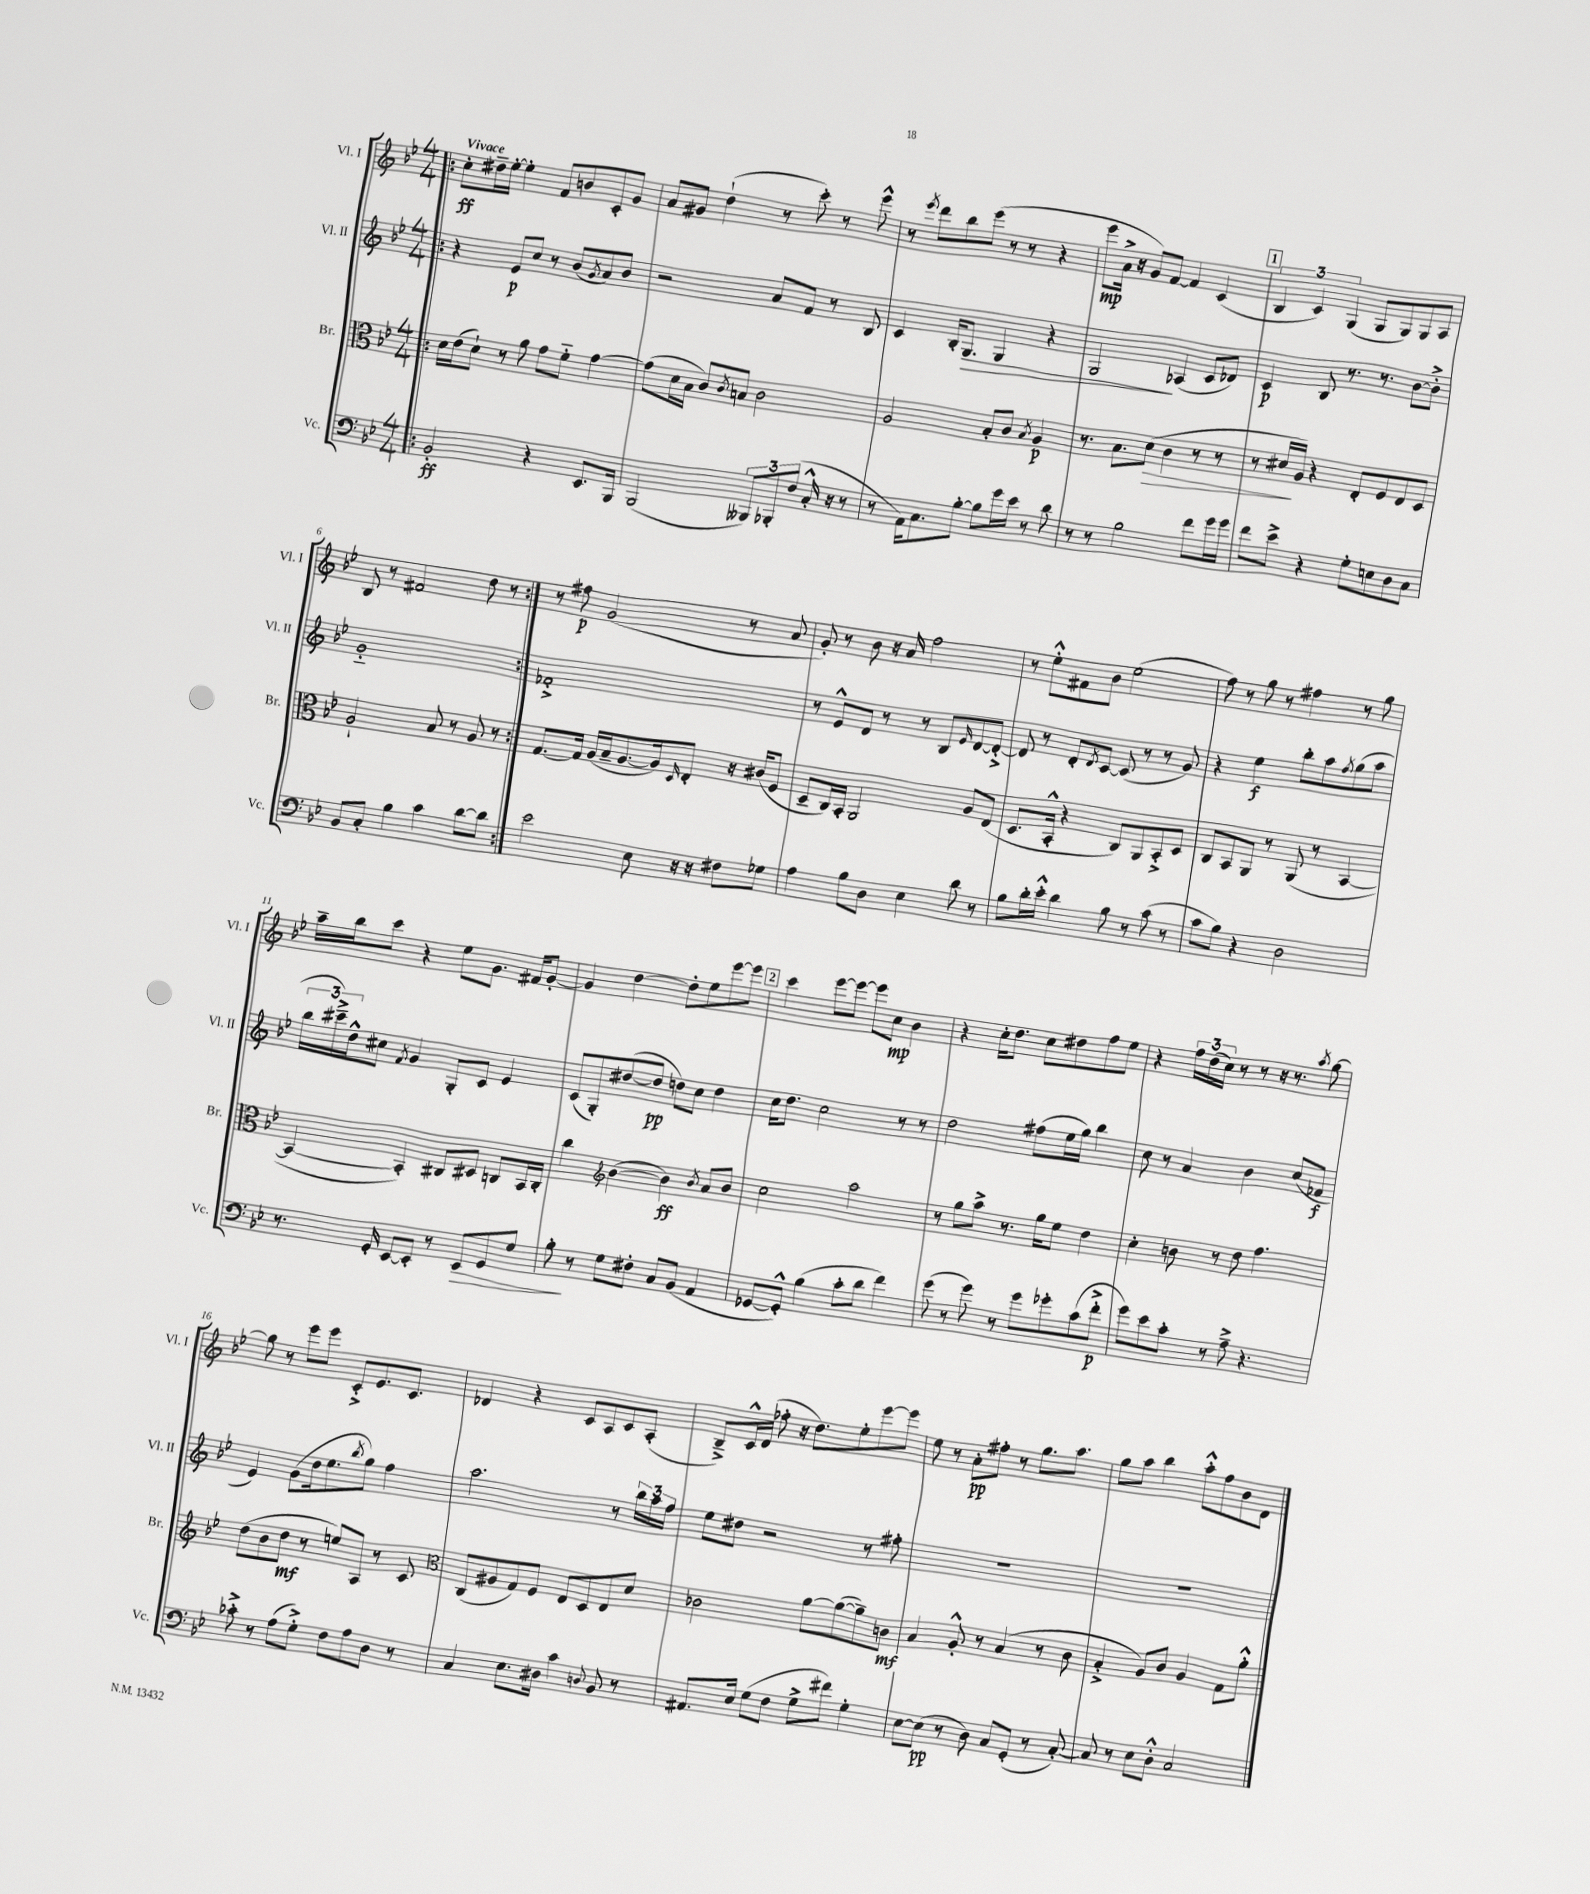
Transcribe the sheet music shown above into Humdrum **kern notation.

**kern	**kern	**kern	**kern
*staff4	*staff3	*staff2	*staff1
*clefF4	*clefC3	*clefG2	*clefG2
*k[b-e-]	*k[b-e-]	*k[b-e-]	*k[b-e-]
*M4/4	*M4/4	*M4/4	*M4/4
=!|:	=!|:	=!|:	=!|:
2BB-'	16d	4r	8cc'
.	(16e-	.	.
.	8d`)	.	16dd#~
.	.	.	[16ee-'
.	8r	8e-	4ee-']
.	8a	8cc	.
4r	8g	8r	8f
.	8f'~	(8b-	8b
.	.	8qg	.
8.EE-	[4g	8a)	8c'
.	.	8b-	8g
16BBB-	.	.	.
=	=	=	=
(2BBB-	(8g]	2r	8a
.	16d	.	8g#
.	16B-	.	.
.	8c)	.	(4dd`
.	8qc	.	.
.	8B	.	.
12BBB--)	2c	8a	8r
12BBB-'	.	.	.
.	.	8f	8ccc')
(12F	.	.	.
16C'^^	.	8r	8r
16r	.	.	.
8r	.	8B-	8eee-^^
=	=	=	=
8r	2A	4c	8r
.	.	.	8qeee-
16AA)	.	.	8ddd
8.C	.	.	.
.	.	16B-'	8bb-
.	.	8.G	.
[8B-'	.	.	(8eee-
8B-]	8B-'	4G	8r
16g	8c	.	8r
16e-	.	.	.
.	8qB-	.	.
8r	4A	4r	4r
8d	.	.	.
=	=	=	=
8r	8.r	2G	8eee-
8r	.	.	16a^
.	8.B-	.	16r
2B-	.	.	8g)
.	(8d	.	[8f
.	4c	(4A-	4f]
8f	8r	8c	(4c
16g	8r	8d-)	.
16g	.	.	.
=	=	=	=
8f	8r	4c	6B-
8e-^	16d#	.	.
.	.	.	6c)
.	16A)	.	.
4r	4r	8B-	.
.	.	.	(6G
.	.	8.r	.
8G'	8E-'	.	8G
.	.	8.r	.
8E	8F	.	8G)
8D	8E-	[8b-	8G
8C	8D	8b-'^]	8A
=	=	=	=
8BB-	2A`	1g'~	8B-
8C'	.	.	8r
4B-	.	.	2f#
4c	8B-	.	.
.	8r	.	.
[8d	8A	.	8dd
8d]	8r	.	8r
=:|!	=:|!	=:|!	=:|!
2e-	[8.G	1f-'^	8r
.	.	.	8ff#
.	16G]	.	.
.	(16A	.	(2g
.	16B-~	.	.
.	[8.A	.	.
8E-	.	.	.
.	16A])	.	.
.	16qqD	.	.
16r	8E-'	.	.
16r	.	.	.
8F#	16r	.	8r
.	(16c#	.	.
8G-	8F	.	8a
=	=	=	=
4A	8D~	8r	8g')
.	16C)	8e-^^	8r
.	16BB-'	.	.
8B-	2AA	8d	8b-
8D	.	8r	16r
.	.	.	16a
4E-	.	8r	2ff
.	.	8B-	.
.	.	16qqe-	.
8d	8A	[8d	.
8r	(8E-	8d'^_	.
=	=	=	=
8B-	8.D	8d]	8r
16d'	.	8r	8ee-'^^
16e-'^^	16BB-'^^	.	.
4d	4r	8d'	8f#
.	.	8qd	.
.	.	[8c	8b-
8B-	8C)	(8c]	(2ee-
8r	8AA	8r	.
(8c	8BB-'^	8r	.
8r	8D	8g)	.
=	=	=	=
8c	8C	4r	8ff)
8B-)	8BB-	.	8r
4r	8AA	4ee-	8gg
.	8r	.	8r
2D	(8AA	8bb-'	4ff#
.	8r	8aa	.
.	.	8qff	.
.	[4BB-	(8gg	8r
.	.	8aa	8gg
=	=	=	=
8.r	4BB-_	24bb-	16aa~
.	.	24ccc#~^)	.
.	.	.	16bb-
.	.	24dd^^	.
.	.	8cc#	8ccc
16GG'	.	.	.
.	.	8qf	.
[8EE-	4BB-'])	4g	4r
8EE-']	.	.	.
8r	8C#	8G'	8ee-
8EE-	8D#	8c	8.g
8GG	8C	4e-	.
.	.	.	16f#
8G	16BB-	.	[8g'
.	16C'	.	.
=	=	=	=
8B-'	4cc	(8c	4g]
8r	.	8G')	.
*	*clefG2	*	*
8G	([4b-	([8dd#	[4dd
8F#'	.	8dd#]	.
8C	4b-])	8dd)	8dd']
(8BB-	.	8cc	8ee-
.	8qb-	.	.
4AA	8a	4dd	[8eee-
.	8b-	.	8eee-]
=	=	=	=
[8GG-	2cc	16cc	4ccc
.	.	8.dd	.
8GG-'^^])	.	.	.
(4B-	.	2cc	[8eee-
.	.	.	8eee-_
8c'	2aa	.	8eee-]
8d	.	.	8cc
4f)	.	8r	4b-
.	.	8r	.
=	=	=	=
(8g	8r	2dd	4r
8r	8gg	.	.
8g)	8aa^	.	16cc'
.	.	.	8.dd
8r	8.r	.	.
8g	.	(8ff#	8cc
.	16gg	.	.
8g-'	8ee-	16ee-	8dd#
.	.	16gg)	.
(8c	4dd	4bb-	8ff
8f'^	.	.	8ee-
=	=	=	=
8g)	4cc'	8cc	4r
8e-	.	8r	.
8c'	8b	4a	24ff
.	.	.	(24dd
.	.	.	24cc)
8r	8r	.	8r
8A~^	8dd	4b-	8r
4.r	4.ff	.	16r
.	.	.	8.r
.	.	(8cc	.
.	.	.	8qaa
.	.	8f-	[8gg
=	=	=	=
8c-'^	(8dd	4e-)	8gg]
8r	8b-	.	8r
(8A	8dd	(8g	8eee-
8G'^)	8r	16dd	8eee-
.	.	8.ee-	.
8F	8ee)	.	8c'^
.	.	8qbb-	.
8A	8A	8gg)	8.e-
8D	8r	4ff	.
.	.	.	8.c
8r	8c	.	.
=	=	=	=
*	*clefC3	*	*
4C	(8C	2.aa	4d-
.	8A#	.	.
8.E-	8G)	.	4r
.	8F	.	.
16D#	.	.	.
4c	8E-	.	8c
.	8D	.	8A
8qqD	.	.	.
8BB-	8E-	8r	8c
8r	8d	24bb-	(8A'
.	.	24aa	.
.	.	24ff	.
=	=	=	=
8.AA#	2c-	8ee-	8B-~^)
.	.	8dd#	16c^^
16E-	.	.	(16d
(8G	.	2r	8ff-'
8F	.	.	16r
.	.	.	8.dd)
8G^	[8a	.	.
8f#)	(8a_	.	8ee-'
4G'	8a~])	8r	[8eee-
.	8c	8ff#'	8eee-]
=	=	=	=
[8E-	4B-	1r	8ee-
(8E-]	.	.	8r
8r	8A'^^	.	8a'
8D)	8r	.	8ff#'
8C	(4B-	.	8r
(8GG'	.	.	8.gg
8r	8r	.	.
.	.	.	8.aa
[8C')	8c	.	.
=	=	=	=
8C]	4B-'^	1r	8gg
8r	.	.	8aa
8E-	8A)	.	4bb-
8D'^^	8c	.	.
2C	4A	.	8aa'^^
.	.	.	8ff
.	8G	.	8b-
.	8a'^^	.	8d
==	==	==	==
*-	*-	*-	*-
